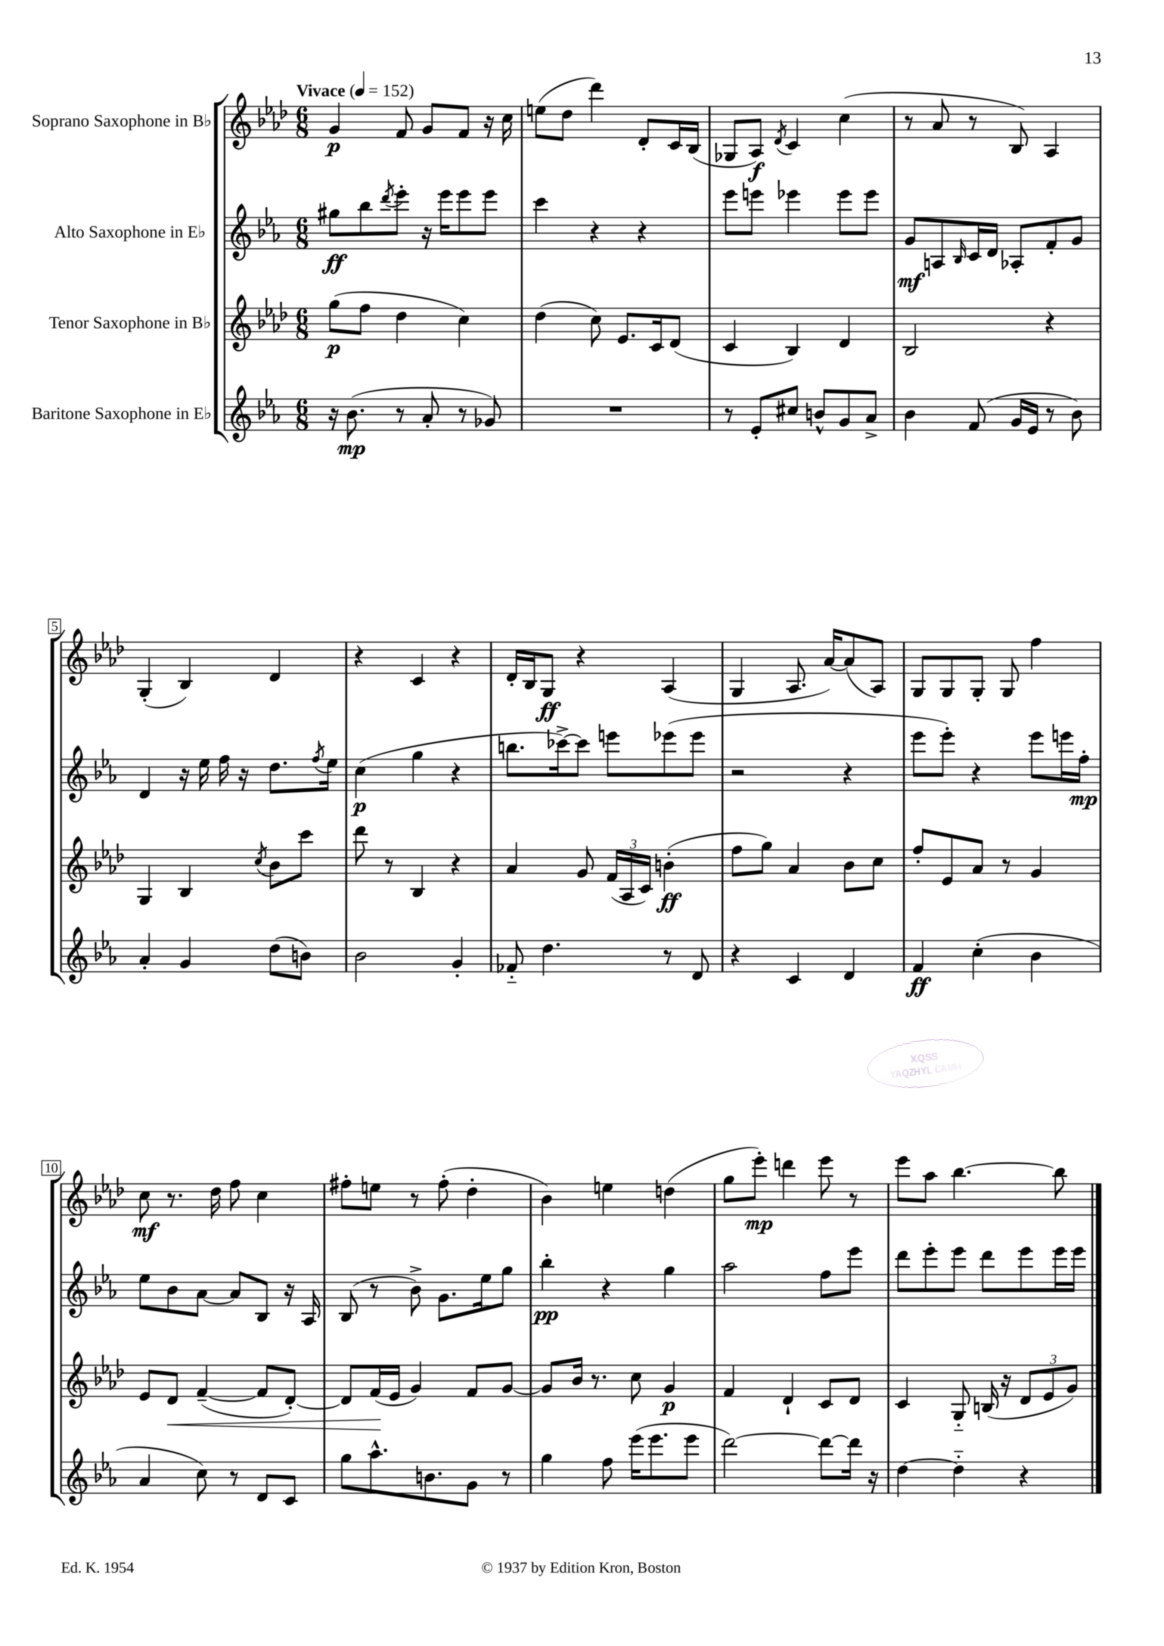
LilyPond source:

<<
\new StaffGroup <<
\new Staff = "s0" \with { instrumentName = "Soprano Saxophone in Bb" } {
    \clef treble \key aes \major \numericTimeSignature \time 6/8 \tempo "Vivace" 4 = 152
    g'4\p f'8 g'8 f'8 r16 c''16 |
    e''8( des''8 des'''4) des'8-. c'16 bes16( |
    ges8 aes8\f) \acciaccatura { des'8 } c'4 c''4( |
    r8 aes'8 r8 bes8) aes4 |
    g4-.( bes4) des'4 |
    r4 c'4 r4 |
    des'16-. bes16 g8\ff r4 aes4( |
    g4 aes8. aes'16~) aes'8( aes8) |
    g8 g8 g8-. g8 f''4 |
    c''8\mf r8. des''16 f''8 c''4 |
    fis''8-. e''8 r8 fis''8-.( des''4-. |
    bes'4) e''4 d''4( |
    g''8 ees'''8-.\mp) d'''4 ees'''8 r8 |
    ees'''8 aes''8 bes''4.~ bes''8 \bar "|." |
}
\new Staff = "s1" \with { instrumentName = "Alto Saxophone in Eb" } {
    \clef treble \key ees \major \numericTimeSignature \time 6/8
    gis''8\ff bes''8 \acciaccatura { d'''8 } ees'''8-. r16 ees'''16 ees'''8 ees'''8 |
    c'''4 r4 r4 |
    ees'''8 e'''8 ees'''4 ees'''8 ees'''8 |
    g'8\mf a8 \grace { bes16 } c'16 d'16 aes8-. f'8-. g'8 |
    d'4 r16 ees''16 f''16 r16 d''8. \acciaccatura { f''8 } ees''16 |
    c''4\p( g''4 r4 |
    b''8. ces'''16~->) ces'''8 e'''8 ees'''8( ees'''8 |
    r2 r4 |
    ees'''8 ees'''8-.) r4 ees'''8 e'''16 f''16-.\mp |
    ees''8 bes'8 aes'8~ aes'8 bes8 r16 aes16 |
    bes8( r8 bes'8->) g'8. ees''16 g''8 |
    bes''4-.\pp r4 g''4 |
    aes''2 f''8 ees'''8 |
    d'''8 ees'''8-. ees'''8 d'''8 ees'''8 ees'''16 ees'''16 \bar "|." |
}
\new Staff = "s2" \with { instrumentName = "Tenor Saxophone in Bb" } {
    \clef treble \key aes \major \numericTimeSignature \time 6/8
    g''8\p( f''8 des''4 c''4) |
    des''4( c''8) ees'8. c'16 des'8( |
    c'4 bes4) des'4 |
    bes2 r4 |
    g4 bes4 \acciaccatura { c''8 } bes'8 c'''8 |
    des'''8 r8 bes4 r4 |
    aes'4 g'8 \tuplet 3/2 { f'16( aes16 c'16) } b'4-.\ff( |
    f''8 g''8) aes'4 bes'8 c''8 |
    f''8-. ees'8 aes'8 r8 g'4 |
    ees'8 des'8\< f'4~--( f'8 des'8~-.) |
    des'8 f'16\!( ees'16 g'4) f'8 g'8~ |
    g'8 bes'16 r8. c''8 g'4\p |
    f'4 des'4-! c'8 des'8 |
    c'4 g8-_ b16( r16 \tuplet 3/2 { des'8 ees'8 g'8) } \bar "|." |
}
\new Staff = "s3" \with { instrumentName = "Baritone Saxophone in Eb" } {
    \clef treble \key ees \major \numericTimeSignature \time 6/8
    r16 bes'8.\mp( r8 aes'8-. r8 ges'8) |
    R2. |
    r8 ees'8-. cis''8 b'8-^ g'8 aes'8-> |
    bes'4 f'8( g'16 ees'16 r8 bes'8) |
    aes'4-. g'4 d''8( b'8) |
    bes'2 g'4-. |
    fes'8-_ d''4. r8 d'8 |
    r4 c'4 d'4 |
    f'4\ff c''4-.( bes'4 |
    aes'4 c''8) r8 d'8 c'8 |
    g''8 aes''8.-^ b'8. g'8 r8 |
    g''4 f''8 ees'''16( ees'''8. ees'''8 |
    d'''2~) d'''8~ d'''16 r16 |
    d''4~ d''4-_ r4 \bar "|." |
}
>>
>>
\layout { \context { \Score \override BarNumber.stencil = #(make-stencil-boxer 0.1 0.3 ly:text-interface::print) } }
